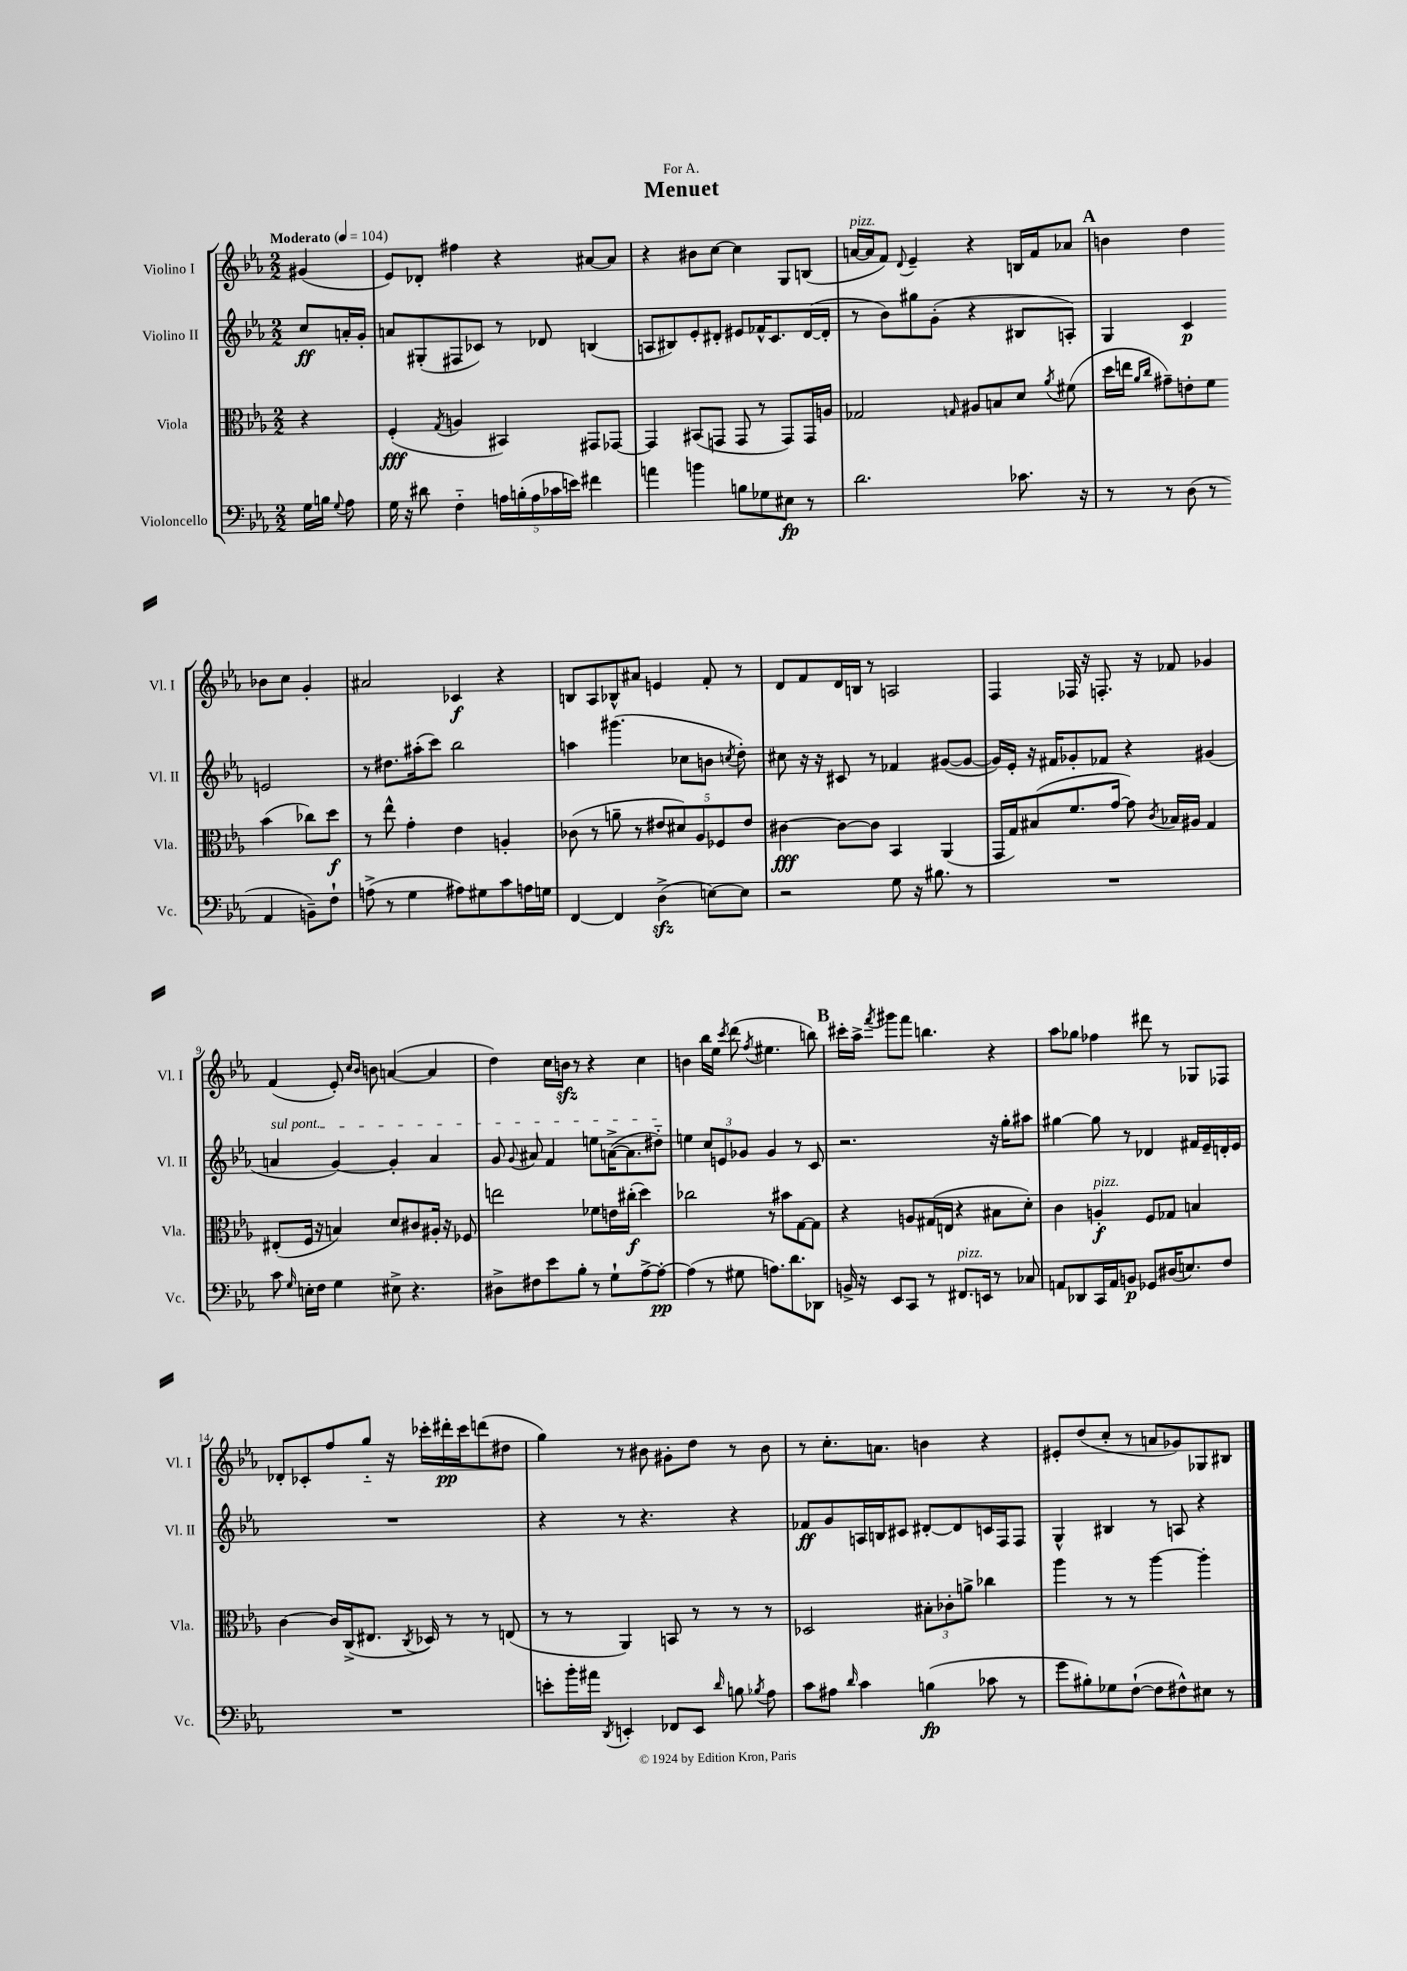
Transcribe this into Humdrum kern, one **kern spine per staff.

**kern	**dynam	**kern	**dynam	**kern	**dynam	**kern	**dynam
*part4	*part4	*part3	*part3	*part2	*part2	*part1	*part1
*staff4	*staff4	*staff3	*staff3	*staff2	*staff2	*staff1	*staff1
*I"Violoncello	*	*I"Viola	*	*I"Violino II	*	*I"Violino I	*
*I'Vc.	*	*I'Vla.	*	*I'Vl. II	*	*I'Vl. I	*
*clefF4	*	*clefC3	*	*clefG2	*	*clefG2	*
*k[b-e-a-]	*	*k[b-e-a-]	*	*k[b-e-a-]	*	*k[b-e-a-]	*
*M2/2	*	*M2/2	*	*M2/2	*	*M2/2	*
*MM104	*	*MM104	*	*MM104	*	*MM104	*
=	=	=	=	=	=	=	=
!	!	!	!	!	!	!LO:TX:a:B:t=Moderato	!
16G\LL	.	4r	.	8cc/L	ff	(4g#X/	.
16Bn\JJ	.	.	.	.	.	.	.
8qqG/	.	.	.	.	.	.	.
8A-\	.	.	.	16an'/L	.	.	.
.	.	.	.	16g'/JJ	.	.	.
=1	=1	=1	=1	=1	=1	=1	=1
16G\	.	(4F'/	fff	8an/L	.	8e-/L)	.
16r	.	.	.	.	.	.	.
8d#X\	.	.	.	(8G#X'/	.	8d-X'/J	.
.	.	8qG/	.	.	.	.	.
4F\	.	4An/	.	8F#X/	.	4ff#X\	.
.	.	.	.	8c-X/J)	.	.	.
20An\LL	.	4BB#X/)	.	8r	.	4r	.
(20Bn'\	.	.	.	.	.	.	.
20A\	.	.	.	.	.	.	.
.	.	.	.	8d-X/	.	.	.
20c-X\	.	.	.	.	.	.	.
20en\JJ)	.	.	.	.	.	.	.
4f#X\	.	8GG#X/L	.	(4Bn/	.	[8a#X/L	.
.	.	[8GG-X/J	.	.	.	8a#/J]	.
=2	=2	=2	=2	=2	=2	=2	=2
4an\	.	4GG-/]	.	8An/L	.	4r	.
.	.	.	.	8B#X/)	.	.	.
4bn\	.	(8BB#X/L	.	8e-'/	.	8b#X\L	.
.	.	8GGn/J	.	8d#X'/J	.	[8cc\J	.
8Bn\L	.	8GG/	.	8e#X/L	.	4cc\]	.
8G-X\	.	8r	.	16f-X^^/K	.	.	.
.	.	.	.	8.c/	.	.	.
8E#X\J	fp	8GG/L)	.	.	.	8G/L	.
8r	.	16GG/L	.	([16d#/L	.	(8Bn/J	.
.	.	16An/JJ	.	16d#'/JJ]	.	.	.
=3	=3	=3	=3	=3	=3	=3	=3
!	!	!	!	!	!	!LO:TX:a:i:t=pizz.	!
2.d\	.	2G-X/	.	8r	.	[16an/LL	.
.	.	.	.	.	.	16a/J]	.
.	.	.	.	8b-\L)	.	8f/J)	.
.	.	.	.	.	.	8qqd/	.
.	.	.	.	8gg#X\	.	4e-~/	.
.	.	.	.	(8g'\J	.	.	.
.	.	16qqGn/	.	.	.	.	.
.	.	8A#X/L	.	4r	.	4r	.
.	.	8Bn/	.	.	.	.	.
8.c-X\	.	8d/J	.	8B#X/L	.	16Bn/LL	.
.	.	.	.	.	.	16f/J	.
.	.	8qa-/	.	.	.	.	.
.	.	(8f#X\	.	8An'/J)	.	8a-X/J	.
16r	.	.	.	.	.	.	.
!!LO:REH:place=s1:t=A
=4	=4	=4	=4	=4	=4	=4	=4
8r	.	16dd\LL	.	4G/	.	4bn\	.
.	.	16een\JJ	.	.	.	.	.
.	.	16qqa-/LL	.	.	.	.	.
.	.	16qqcc/JJ	.	.	.	.	.
8r	.	8g#X~\L)	.	.	.	.	.
(8D\	.	8en'\	.	4c/	p	4dd\	.
8r	.	8f\J	.	.	.	.	.
4AA-/	.	(4b-\	.	2en/	.	8b-X\L	.
.	.	.	.	.	.	8cc\J	.
8BBn~\L)	.	8cc-X\L)	.	.	.	4g'/	.
8F`\J	.	8dd\J	f	.	.	.	.
!!LO:LB:g=z
=5	=5	=5	=5	=5	=5	=5	=5
(8An^\	.	8r	.	8r	.	2a#X/	.
8r	.	8ee-^^\	.	8.dd#X\L	.	.	.
4G\	.	4g'\	.	.	.	.	.
.	.	.	.	(16aa#X'\k	.	.	.
.	.	.	.	8ccc\J)	.	.	.
8A#X\L)	.	4e-\	.	2bb-\	.	4c-X/	f
8G#X\	.	.	.	.	.	.	.
8c\	.	4An'/	.	.	.	4r	.
16An\L	.	.	.	.	.	.	.
16Gn\JJ	.	.	.	.	.	.	.
=6	=6	=6	=6	=6	=6	=6	=6
[4FF/	.	(8c-X\	.	4aan\	.	8Bn/L	.
.	.	8r	.	.	.	8A-/	.
4FF/]	.	8an~\	.	(4.ggg#X\	.	8B-X^^/	.
.	.	8r	.	.	.	8a#X/J	.
(4Dzz^\	.	10e#X/L	.	.	.	4en/	.
.	.	10d#X/)	.	.	.	.	.
.	.	.	.	8cc-X\L	.	.	.
.	.	10A-/	.	.	.	.	.
[8En\L)	.	.	.	8bn\J	.	8f'/	.
.	.	10F-X/	.	.	.	.	.
.	.	.	.	8qccn/	.	.	.
8E\J]	.	.	.	8dd'\)	.	8r	.
.	.	10e#/J	.	.	.	.	.
=7	=7	=7	=7	=7	=7	=7	=7
2r	.	[4c#X\	fff	8cc#X\	.	8d/L	.
.	.	.	.	16r	.	8f/	.
.	.	.	.	16r	.	.	.
.	.	8c#\L_	.	8c#X/	.	16d/L	.
.	.	.	.	.	.	16Bn/JJ	.
.	.	8c#\J]	.	8r	.	8r	.
8G\	.	4BB-/	.	4f-X/	.	2An/	.
16r	.	.	.	.	.	.	.
8.B#X\	.	.	.	.	.	.	.
.	.	(4AA-/	.	([8g#X/L	.	.	.
8r	.	.	.	8g#/J_	.	.	.
=8	=8	=8	=8	=8	=8	=8	=8
1r	.	16GG/LL	.	16g#/LL])	.	4F/	.
.	.	16G/J)	.	16e-'/JJ	.	.	.
.	.	(8B#X/	.	16r	.	.	.
.	.	.	.	16f#X/KL	.	.	.
.	.	8.f/	.	8g-X'/	.	16F-X/	.
.	.	.	.	.	.	16r	.
.	.	.	.	8f-X/J	.	8.Fn'/	.
.	.	[16g/Jk	.	.	.	.	.
.	.	8g\])	.	4r	.	.	.
.	.	.	.	.	.	16r	.
.	.	8qc/	.	.	.	.	.
.	.	16B-X/LL	.	.	.	8f-X/	.
.	.	16A#X/JJ	.	.	.	.	.
.	.	4G/	.	(4g#X/	.	4g-X/	.
!!LO:LB:g=z
=9	=9	=9	=9	=9	=9	=9	=9
!	!	!	!	!LO:TX:a:i:t=sul pont.	!	!	!
8c\	.	(8E#X'/L	.	4an/	.	(4f/	.
16qqG/	.	.	.	.	.	.	.
16En'\LL	.	16F/Jk	.	.	.	.	.
16F\JJ	.	16r	.	.	.	.	.
4G\	.	4Bn/)	.	[4g/)	.	8e-'/)	.
.	.	.	.	.	.	16qqcc/LL	.
.	.	.	.	.	.	16qqb-/JJ	.
.	.	.	.	.	.	8bn\	.
8E#X^\	.	8d/L	.	4g'/]	.	([4an/	.
4.r	.	8c#X/	.	.	.	.	.
.	.	16A#X'/Jk	.	4a/	.	4a/]	.
.	.	16r	.	.	.	.	.
.	.	8F-X/	.	.	.	.	.
=10	=10	=10	=10	=10	=10	=10	=10
8D#X^\L	.	2een\	.	8g/	.	4dd\)	.
.	.	.	.	8qqg/	.	.	.
8F#X\	.	.	.	8a#X/	.	.	.
8e-\	.	.	.	4f/	.	16cc\LL	.
.	.	.	.	.	.	16bnzz\JJ	.
8B-'\J	.	.	.	.	.	8r	.
8r	.	8f-X\L	.	8een\L	.	4r	.
8G`\L	.	16en\L	.	([16an^\K	.	.	.
.	.	(16cc#X'\JJ	f	8.a\]	.	.	.
[8A-^\	.	4dd\)	.	.	.	4cc\	.
8A-'\J_	pp	.	.	8dd#X\J)	.	.	.
=11	=11	=11	=11	=11	=11	=11	=11
(4A-\]	.	2cc-X\	.	4een\	.	4bn\	.
8r	.	.	.	12cc/L	.	16bb-\LL	.
.	.	.	.	.	.	16ee-\JJ	.
.	.	.	.	12en/	.	.	.
.	.	.	.	.	.	8qccc/	.
8G#X\	.	.	.	.	.	(8ddd\	.
.	.	.	.	12g-X/J	.	.	.
.	.	.	.	.	.	8qff/	.
8.An\L)	.	8r	.	4g-/	.	4.ee#X\	.
.	.	8b#X\L	.	.	.	.	.
8.d\	.	.	.	.	.	.	.
.	.	[8G\	.	8r	.	.	.
8DD-X\J	.	8G\J]	.	8c/	.	8bbn\)	.
!!LO:REH:place=s1:t=B
=12	=12	=12	=12	=12	=12	=12	=12
16BBn^/	.	4r	.	2.r	.	16ccc#X'\LL	.
16r	.	.	.	.	.	16aa-^\JJ	.
.	.	.	.	.	.	8qfff/	.
8EE-/L	.	.	.	.	.	8ggg#X\L	.
8CC/J	.	8An/L	.	.	.	8fff\J	.
8r	.	(16G#X/L	.	.	.	4.bbn\	.
.	.	16En/JJ	.	.	.	.	.
!LO:TX:a:i:t=pizz.	!	!	!	!	!	!	!
8.FF#X/L	.	4r	.	.	.	.	.
16EEn/Jk	.	.	.	.	.	.	.
8r	.	8B#X\L	.	16r	.	4r	.
.	.	.	.	16gg'\KL	.	.	.
8C-X/	.	8d'\J)	.	8aa#X\J	.	.	.
=13	=13	=13	=13	=13	=13	=13	=13
8AAn/L	.	4c\	.	[4gg#X\	.	8aa-\L	.
8DD-X/	.	.	.	.	.	8gg-X\J	.
!	!	!LO:TX:a:i:t=pizz.	!	!	!	!	!
16CC/L	.	4An'/	f	8gg#\]	.	4ff-X\	.
16AA/J	.	.	.	.	.	.	.
8BBn/J	p	.	.	8r	.	.	.
8GG-X/L	.	8F/L	.	4d-X/	.	8ddd#X\	.
(16D#X/K	.	8G-X/J	.	.	.	8r	.
8.En/)	.	.	.	.	.	.	.
.	.	4Bn/	.	16f#X/LL	.	8G-X/L	.
.	.	.	.	16e-~/	.	.	.
8F/J	.	.	.	16dn'/	.	8F-X/J	.
.	.	.	.	16e-/JJ	.	.	.
!!LO:LB:g=z
=14	=14	=14	=14	=14	=14	=14	=14
1r	.	[4c\	.	1r	.	8d-X'/L	.
.	.	.	.	.	.	8c-X'/	.
.	.	16c/LL]	.	.	.	8ff/	.
.	.	(16C^/J	.	.	.	.	.
.	.	8.E#X/J	.	.	.	8gg/J	.
.	.	.	.	.	.	16r	.
.	.	8qC/	.	.	.	.	.
.	.	16D-X/)	.	.	.	16ccc-X'\LL	.
.	.	8r	.	.	.	16ddd#X'\	pp
.	.	.	.	.	.	16ccc-\J	.
.	.	8r	.	.	.	(8dddn\	.
.	.	(8En/	.	.	.	8dd#X\J	.
=15	=15	=15	=15	=15	=15	=15	=15
8en'\L	.	8r	.	4r	.	4gg\)	.
16b-'\L	.	8r	.	.	.	.	.
16a#X\JJ	.	.	.	.	.	.	.
8qDD/	.	.	.	.	.	.	.
4EEn'/	.	4AA-/)	.	8r	.	8r	.
.	.	.	.	4.r	.	8b#X\	.
8FF-X/L	.	8BBn/	.	.	.	8g#X'\L	.
8EE/J	.	8r	.	.	.	8dd\J	.
16qqd/	.	.	.	.	.	.	.
8Bn\	.	8r	.	4r	.	8r	.
8qB-X/	.	.	.	.	.	.	.
8A-\	.	8r	.	.	.	8b#\	.
=16	=16	=16	=16	=16	=16	=16	=16
8c\L	.	2D-X/	.	8f-X/L	ff	8r	.
8A#X\J	.	.	.	8g/	.	8.cc'\L	.
16qqd/	.	.	.	.	.	.	.
4c\	.	.	.	16An/L	.	.	.
.	.	.	.	16Bn/J	.	8.an\J	.
.	.	.	.	8c#X/J	.	.	.
(4Bn\	fp	12B#X'\L	.	[8d#X'/L	.	4bn\	.
.	.	12c-X'\	.	.	.	.	.
.	.	.	.	8d#/]	.	.	.
.	.	12an^\J	.	.	.	.	.
8c-X\	.	4cc-X\	.	16cn/L	.	4r	.
.	.	.	.	16F/J	.	.	.
8r	.	.	.	8F/J	.	.	.
=17	=17	=17	=17	=17	=17	=17	=17
8g\L	.	4aa-\	.	4G^^/	.	8e#X'/L	.
8B#X'\)	.	.	.	.	.	(8dd/	.
8G-X\	.	8r	.	4B#X/	.	8cc'/J	.
([8F`\J	.	8r	.	.	.	8r	.
8F\L]	.	[4aa-\	.	8r	.	8an/L	.
8F#X^^\)	.	.	.	8An/	.	8g-X/)	.
8E#X\J	.	4aa-'\]	.	4r	.	8G-X/	.
8r	.	.	.	.	.	8B#X/J	.
==	==	==	==	==	==	==	==
*-	*-	*-	*-	*-	*-	*-	*-
